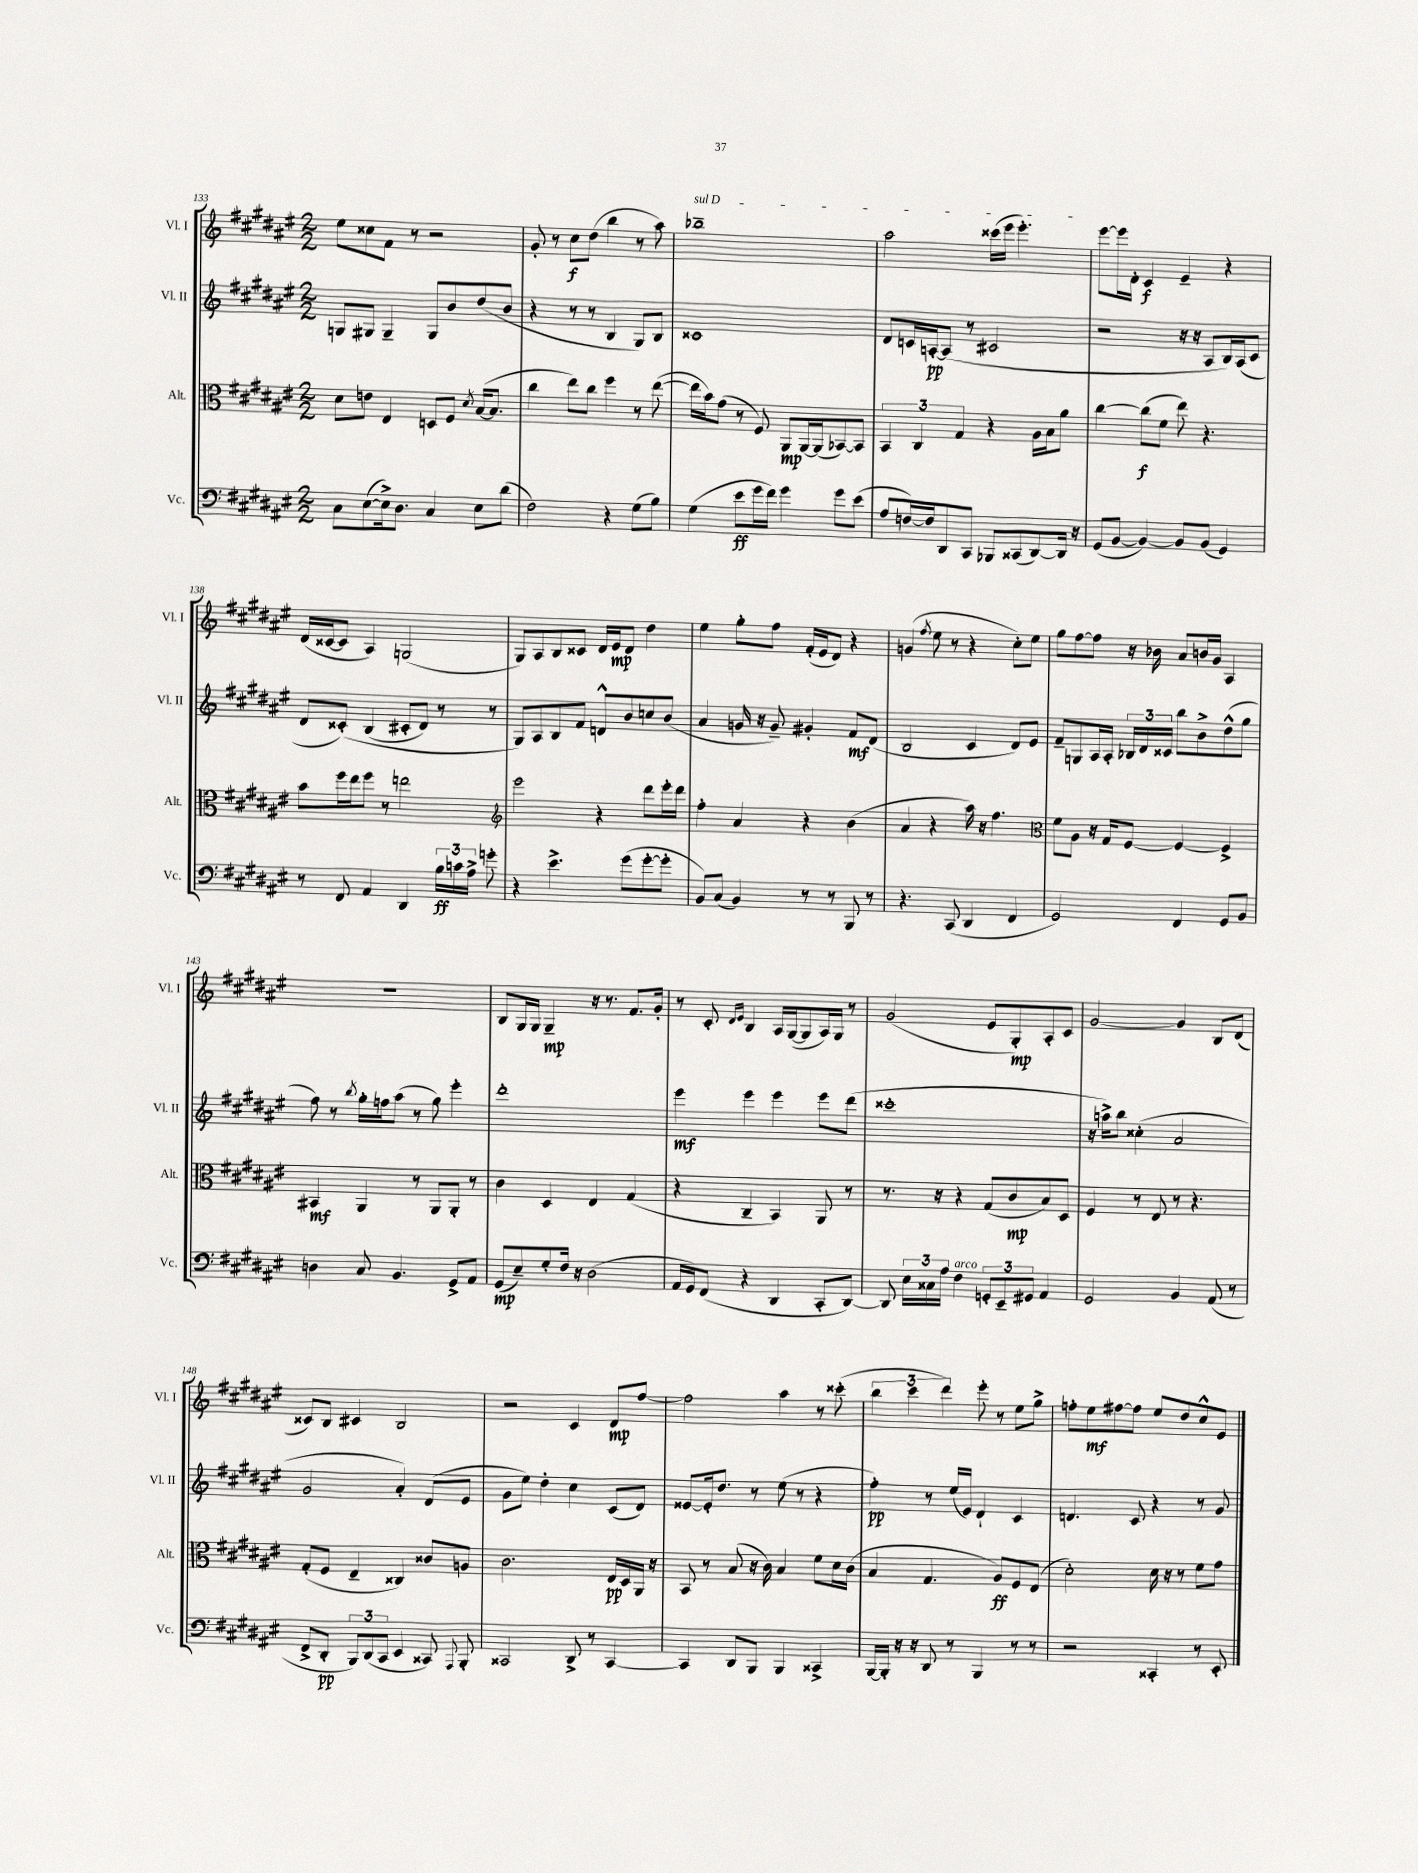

**kern	**kern	**kern	**kern
*staff4	*staff3	*staff2	*staff1
*clefF4	*clefC3	*clefG2	*clefG2
*k[f#c#g#d#a#e#]	*k[f#c#g#d#a#e#]	*k[f#c#g#d#a#e#]	*k[f#c#g#d#a#e#]
*M2/2	*M2/2	*M2/2	*M2/2
8C#	8d#	8G	8ee#
([8E#	8e	8G#	8cc##
16E#^])	4E#	4G#~	8f#
8.D#	.	.	.
.	.	.	8r
4C#	8D	8G#	2r
.	8F#	8b	.
.	8qd#	.	.
8E#	([16B	(8dd#	.
.	8.B]	.	.
(8d#	.	8b	.
=	=	=	=
2F#)	4cc#	4r	8g#'
.	.	.	8r
.	8ee#)	8r	8cc#
.	8cc#	8r	(8dd#
4r	4ff#	4B	4bb
(8G#	8r	8G#)	8r
8B)	([8ee#	8B	8aa#)
=	=	=	=
(4G#	16ee#]	1c##	1bb-~
.	16b)	.	.
.	(8g#	.	.
8e#	8r	.	.
16g#	8F#)	.	.
16f#)	.	.	.
4g#	8AA#	.	.
.	[16AA#	.	.
.	(16AA#]	.	.
8g#	[8BB-)	.	.
(8e#	8BB-]	.	.
=	=	=	=
8A#	6BB	8d#	2aa#
[16F)	.	16c	.
.	6C#	.	.
16F]	.	[16A'	.
8DD#	.	(8A]	.
.	6G#	.	.
8CC#	.	8r	.
8BBB-	4r	2c#	(16ccc##
.	.	.	16eee#
(8CC##	.	.	4.eee#')
[8DD#)	16A#	.	.
.	16B	.	.
16DD#]	8a#	.	.
16r	.	.	.
=	=	=	=
(8GG#	[4cc#	2r	[8eee#
[8BB	.	.	16eee#]
.	.	.	16d#'
4BB_)	(8cc#]	.	4c#
.	8f#	.	.
8BB]	8ee#)	16r	4e#~
.	.	16r	.
(8BB	4.r	8A#	.
4GG#)	.	16B)	4r
.	.	(16A#	.
.	.	8c#	.
=	=	=	=
8r	8b	8d#	(16d#
.	.	.	[16c##
8FF#	16ff#	&(8c##')	8c##]
.	16ee#	.	.
4AA#	8ff#	(4B	4A#)
.	8r	.	.
4DD#	2ee	8c#'	(2G
.	.	8d#)	.
24B	.	8r	.
24c	.	.	.
24A#^	.	.	.
8g'	.	8r	.
=	=	=	=
*	*clefG2	*	*
4r	2eee#	8G#&)	8G#)
.	.	8A#	8A#
4.e#^	.	8B	8B
.	.	8f#	8c##
.	4r	8d^^	16d#
.	.	.	16e#
(8g#	.	8b	8d#
[8g#'	8ddd#	8cc	4dd#
8g#']	16eee#'	(8b	.
.	16ddd#	.	.
=	=	=	=
8BB)	4ff#'	4a#	4ee#
(8C#	.	.	.
4BB)	4a#	16g	8gg#'
.	.	16r	.
.	.	8g~)	8ff#
8r	4r	4g#'	(16f#'
.	.	.	16e#
8r	.	.	8d#)
8BBB	(4b	8f#	4r
8r	.	(8d#	.
=	=	=	=
4.r	4a#	2B	(4g
.	.	.	8qff#
.	4r	.	8ee#
(8CC#	.	.	8r
4DD#	16aa#)	4c#	4r
.	16r	.	.
.	4.ff#	.	.
4FF#	.	8d#)	8cc#')
.	.	8e#	8ee#
=	=	=	=
*	*clefC3	*	*
2GG#)	8f#	8f#~	8gg#
.	8A#	8G	[8ff#
.	16r	16A#	8ff#]
.	16G#	16A#'	.
.	[8F#	24B-	16r
.	.	24d#	.
.	.	.	16b-
.	.	24c##	.
4FF#	4F#_	8bb	8a#
.	.	8b^	16b
.	.	.	16g#
8GG#	4F#^]	(8dd#^^	4A#
8BB	.	8gg#	.
=	=	=	=
4D	4BB#	8ff#)	1r
.	.	8r	.
.	.	8qbb	.
8C#	4AA#	16gg#'	.
.	.	16ff	.
4.BB	.	(8aa#	.
.	8r	8r	.
.	8AA#	8gg#)	.
8GG#^	8AA#'	4eee#'	.
8AA#	8r	.	.
=	=	=	=
(8GG#	4c#	1ddd#'	8B
8E#~)	.	.	16G#
.	.	.	16G#
8G#'	4D#	.	4G#~
16F#	.	.	.
16r	.	.	.
(2D#	4E#	.	16r
.	.	.	8.r
.	(4G#	.	8.f#
.	.	.	16g#'
=	=	=	=
16AA#	4r	4eee#	8r
16GG#)	.	.	.
(8FF#	.	.	8c#'
.	.	.	16qqd#
.	.	.	16qqe#
4r	4C#~	4eee#	4B
4DD#	4BB)	4eee#	16A#
.	.	.	([16G#
.	.	.	8G#]
8CC#'	8AA#	8eee#	16A#)
.	.	.	16G#
[8DD#)	8r	(8ddd#	8r
=	=	=	=
8DD#]	8.r	1ccc##'	(2g#
24E#	.	.	.
24C##	.	.	.
.	16r	.	.
24A#	.	.	.
4F#	4r	.	.
12GG'	(8G#	.	8e#
12EE#~	.	.	.
.	8c#	.	8G#')
12GG#	.	.	.
4AA#	8B)	.	8A#'
.	8D#	.	8c#
=	=	=	=
2GG#	4F#	16r	[2g#
.	.	16aa^)	.
.	.	8bb	.
.	8r	(4cc##'	.
.	8E#	.	.
4BB	8r	2a#	4g#]
.	4.r	.	.
(8AA#	.	.	8B
8r	.	.	(8d#
=	=	=	=
8FF#^	(8G#'	2g#	8c##)
8DD#'	8F#	.	8B
12BBB)	4E#~	.	4c#
(12DD#	.	.	.
12CC#	.	.	.
4EE#	4C##)	4a#')	2B
8CC##)	8c##	(8d#	.
8qqAAA#	.	.	.
8BBB'	8A	8e#	.
=	=	=	=
2CC##	2.c#	8g#	2r
.	.	8ee#)	.
.	.	4dd#'	.
8DD#^	.	4cc#	4c#
8r	.	.	.
[4CC##	16E#	(8c#	8d#
.	16D#	.	.
.	16AA#	8d#)	[8ff#
.	16r	.	.
=	=	=	=
4CC##]	8BB	[8e##	2ff#]
.	8r	16e##']	.
.	.	8.dd#	.
8DD#	(8B	.	.
8BBB	16r	8r	.
.	16c#)	.	.
4BBB	4B	(8ee#	4aa#
.	.	8r	.
4CC##^	8f#	4r	8r
.	16d#	.	(8ccc##'
.	(16c#	.	.
=	=	=	=
[16BBB	4B	4ff#')	6bb
16BBB']	.	.	.
16r	.	.	.
.	.	.	6ccc#
16r	.	.	.
8DD#	4.G#	8r	.
.	.	.	6ddd#)
8r	.	(16ee#	.
.	.	16e#)	.
4BBB	.	4d#`	8eee#'
.	8A#)	.	8r
8r	8F#	4c#	8ee#
8r	(8E#	.	8gg#^
=	=	=	=
2r	2d#')	4.d	8ff'
.	.	.	8ee#
.	.	.	[8ff#
.	.	8c#	8ff#]
4CC##'	16d#	4r	8ee#
.	16r	.	.
.	8r	.	8dd#
8r	8f#	8r	8cc#^^
8EE#'	8g#	8g#	8e#
==	==	==	==
*-	*-	*-	*-
